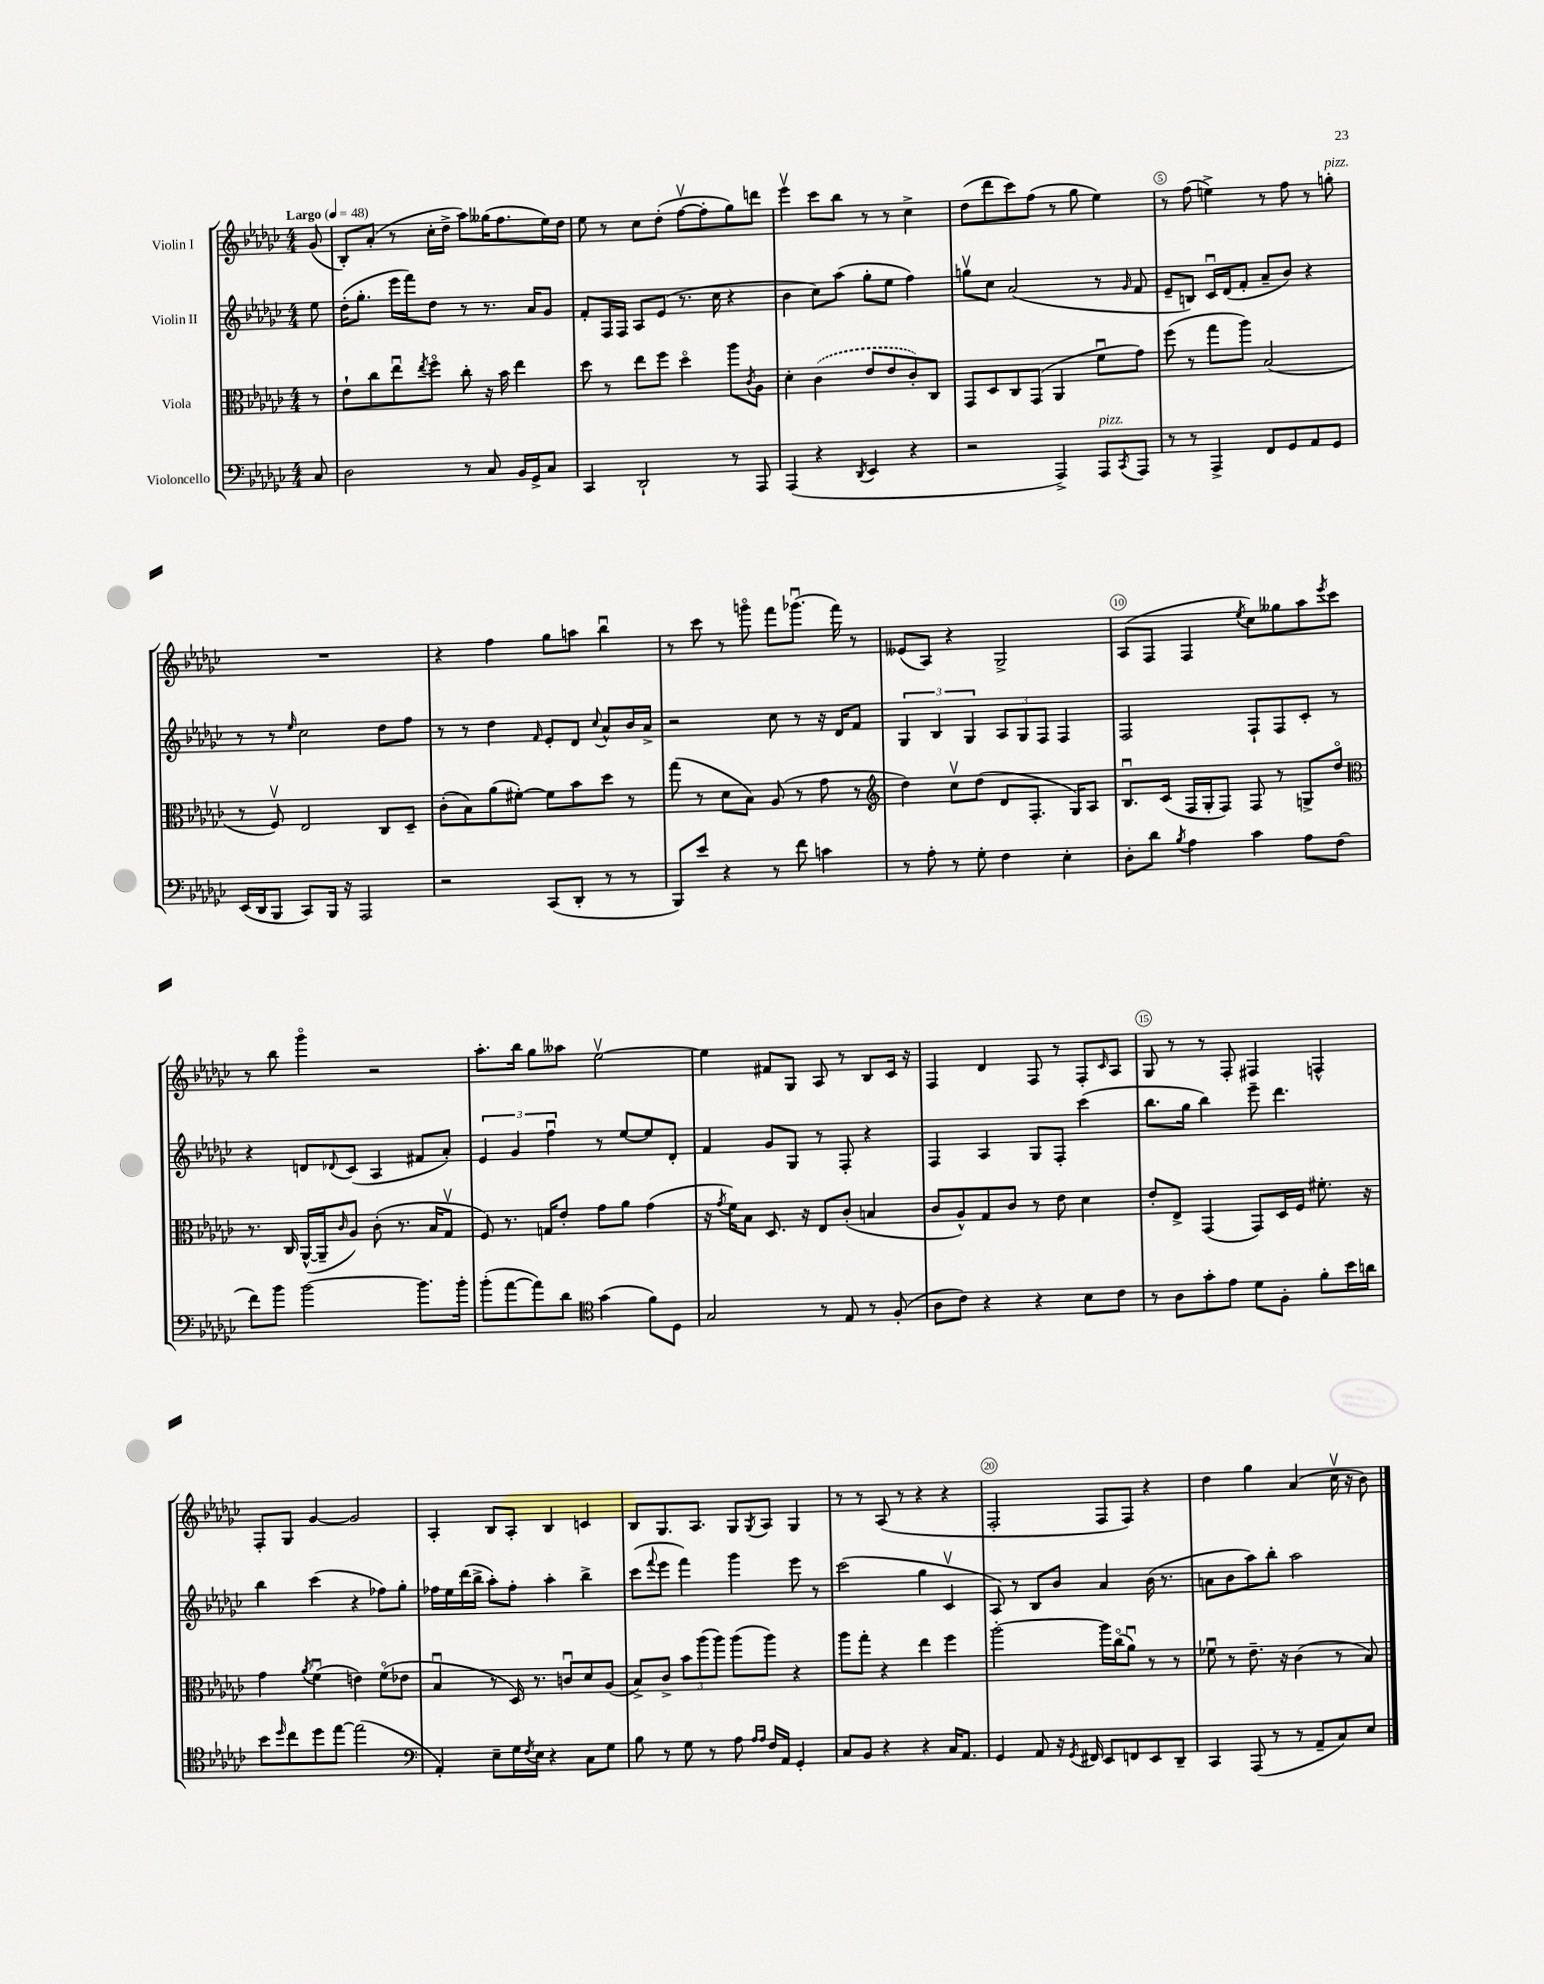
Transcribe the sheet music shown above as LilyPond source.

<<
\new StaffGroup <<
\new Staff = "s0" \with { instrumentName = "Violin I" } {
    \clef treble \key ges \major \numericTimeSignature \time 4/4 \partial 8 \tempo "Largo" 4 = 48
    ges'8( |
    bes8-.) aes'8-.( r8 ces''16-. des''16-> aes''8) geses''16( f''8. ees''16) des''16 |
    ees''8 r8 ces''8 des''8-.( f''8~\upbow f''8-. ges''8) d'''8 |
    ees'''4\upbow ces'''8 bes''8 r8 r8 ces''4-> |
    des''8( des'''8 ces'''8) f''8( r8 ges''8 ees''4) |
    r8 f''8( e''4->) r8 f''8 r8 g''8-.^\markup { \italic "pizz." } |
    R1 |
    r4 f''4 ges''8 a''8 bes''4\downbow |
    r8 ces'''8 r8 g'''8\flageolet f'''8 ges'''8.\downbow( f'''16) r8 |
    eeses'8( aes8) r4 ges2-> |
    aes8( f8 f4 \acciaccatura { ees''8 } ces''8) geses''8 aes''8 \acciaccatura { ees'''8 } ces'''8 |
    r8 bes''8 ges'''4\flageolet r2 |
    aes''8.-. bes''16 ges''8 aeses''8 ees''2~\upbow |
    ees''4 fis'8 ges8 aes8 r8 bes8 ces'16 r16 |
    f4 des'4 f8 r8 f8-. \grace { ces'16 } aes8 |
    ges8 r8 r8 f8-. fis4 f4-^ |
    f8-. ges8 ges'4~ ges'2 |
    aes4-. bes8 aes8-. bes4 c'4 |
    bes8 ges8. aes8. ges8 \acciaccatura { ges8 } aes8 ges4 |
    r8 r8 aes8( r8 r4 r4 |
    f2-. f8 f8) r4 |
    des''4 ges''4 aes'4( ces''16\upbow r16 bes'8) \bar "|." |
}
\new Staff = "s1" \with { instrumentName = "Violin II" } {
    \clef treble \key ges \major \numericTimeSignature \time 4/4 \partial 8
    ees''8 |
    des''16-.( ges''8.-. ees'''16 f'''16) des''8 r8 r8. aes'16 ges'8 |
    f'8-. f16 f16 aes8 ees'8( r8. ces''16 r4 |
    bes'4 ces''8) aes''8( ges''8-. ees''8 f''4) |
    g''8\upbow ces''8 aes'2( r8 \grace { ges'16 } f'8 |
    ees'8-- b8) ces'16\downbow des'16( f'8-. aes'8-- bes'8) r4 |
    r8 r8 \grace { ees''16 } ces''2 des''8 f''8 |
    r8 r8 des''4 \grace { f'16 } ees'8-. des'8 \appoggiatura { ces''8 } aes'8-^ bes'16 aes'16-> |
    r2 ces''8 r8 r16 des'16 f'8 |
    \tuplet 3/2 { ges4 bes4 ges4 } \tuplet 3/2 { aes8 ges8 f8 } f4 |
    f2 f8-! f8 ces'8-. r8 |
    r4 d'8 \appoggiatura { des'8 } ces'8( aes4 fis'8 aes'8-.) |
    \tuplet 3/2 { ees'4 ges'4 f''4\downbow } r8 ees''8~ ees''8 des'8-. |
    f'4 ges'8 ges8 r8 f8-. r4 |
    f4 aes4 ges8 f8-. ces'''4( |
    bes''8. ges''16 bes''4) ees'''8-- des'''4. |
    bes''4 ces'''4( r4 fes''8) ges''8-. |
    fes''16 ees''16 des'''16( bes''16-> aes''8-.) fes''8-. aes''4-. bes''4-> |
    ces'''8( \appoggiatura { f'''8 } ees'''8 f'''4) ges'''4 ees'''8 r8 |
    ces'''2( ges''4 ces'4\upbow |
    aes8) r8 bes8 bes'8 aes'4 bes'16( r8. |
    a'8 bes'8 aes''8) bes''8-. aes''2 \bar "|." |
}
\new Staff = "s2" \with { instrumentName = "Viola" } {
    \clef alto \key ges \major \numericTimeSignature \time 4/4 \partial 8
    r8 |
    ees'8-! ces''8 ees''8\downbow \acciaccatura { ees''8 } f''8\flageolet ces''8-. r16 bes'16 ees''4 |
    des''8 r8 ees''8 f''8 des''4\flageolet aes''8 \acciaccatura { ces'8 } aes8 |
    des'4-. \once \slurDashed ces'4( ees'8 ees'8 ces'8-.) ces8 |
    ges,8 des8 ces8 ges,8( aes,4 f'8\downbow ges'8) |
    f''8( r8 ges''8 aes''8) bes2( |
    r8 f8\upbow) ees2 ces8 des8-- |
    ces'8-.( bes8) aes'8( fis'8~-.) fis'8 bes'8 des''8 r8 |
    ges''8( r8 des'8 bes8) aes8( r8 ges'8 r8 |
    \clef treble des''4) ces''8\upbow des''8( des'8 f8.-. ges16) aes8 |
    bes8.\downbow ces'16( f16 ges16-. f8) f8 r8 g8-> des''8\flageolet |
    \clef alto r8. ces16 aes,16~-^( aes,16-- \grace { ces'16 } aes8) ces'8-.( r8. bes16 ges8\upbow |
    f8) r8. g16 ees'8-. ges'8 aes'8 ges'4( |
    r16 \acciaccatura { ges'8 } f'16) bes8 des8. r16 ees8 ces'8-.( b4 |
    ces'8 aes8-^) ges8 ces'8 r8 ees'8 des'4 |
    ees'8-. ees8-> ges,4( ges,8) des16 f16 fis'8.-. r16 |
    ges'4 \acciaccatura { aes'8 } f'4\downbow( e'4) f'8\flageolet( ees'8 |
    bes4\downbow r8 des16) r8. c'8\downbow des'8 aes8( |
    bes8->) ces'8-> \tuplet 3/2 { bes'8 aes''8( aes''8) } aes''8( aes''8) r4 |
    aes''8 ges''8-. r4 ees''4 f''4 |
    aes''2~-. aes''16 ces''16\flageolet( aes'8\downbow) r8 r8 |
    fes'8\downbow r8 ees'8.-- r16 ces'4( r8 bes8) \bar "|." |
}
\new Staff = "s3" \with { instrumentName = "Violoncello" } {
    \clef bass \key ges \major \numericTimeSignature \time 4/4 \partial 8
    ces8 |
    des2 r8 ces8 bes,16 ges,16-> ces8 |
    ces,4 des,2-! r8 aes,,8 |
    aes,,4( r4 \acciaccatura { des,8 } ees,4 r4 |
    r2 aes,,4->) aes,,8^\markup { \italic "pizz." } \acciaccatura { ces,8 } aes,,8 |
    r8 r8 aes,,4-> f,8 ges,8 aes,8 ges,8 |
    ees,16( des,16 bes,,8 ces,8) bes,,16 r16 aes,,2 |
    r2 ces,8( des,8-. r8 r8 |
    bes,,8) ees'8 r4 r8 f'8 c'4 |
    r8 aes8-. r8 ges8-. f4 ees4-. |
    des8-. des'8 \acciaccatura { bes8 } aes4 ces'4 aes8 f8( |
    f'8) bes'8 bes'2~ bes'8. bes'16-. |
    bes'8-.( aes'8~ aes'8) des'8 \clef tenor ges'4( f'8) des8 |
    ges2 r8 ees8 r8 f8-.( |
    aes8 ces'8) r4 r4 bes8 ces'8 |
    r8 aes8 ges'8-. ees'8 des'8 f8-. f'8-. bes'16 a'16 |
    bes'8 \grace { des''16 } ces''8 des''8 ees''8~ ees''2( |
    \clef bass aes,4-.) ees8-- ges16 \acciaccatura { f8 } ees16 r4 ces8 ges8 |
    bes8 r8 ges8 r8 aes8 \grace { aes16 aes16 } f16 aes,16 ges,4-. |
    ces8 bes,8 r4 r4 ces16 aes,8. |
    ges,4 aes,8 r16 \acciaccatura { ges,8 } fis,16 ees,8 f,8 ees,8 des,8-- |
    ces,4 aes,,8( r8 r8 aes,8-- ces8) ees8 \bar "|." |
}
>>
>>
\layout { \context { \Score \override BarNumber.break-visibility = ##(#f #t #t) barNumberVisibility = #(every-nth-bar-number-visible 5) \override BarNumber.stencil = #(make-stencil-circler 0.1 0.3 ly:text-interface::print) } }
